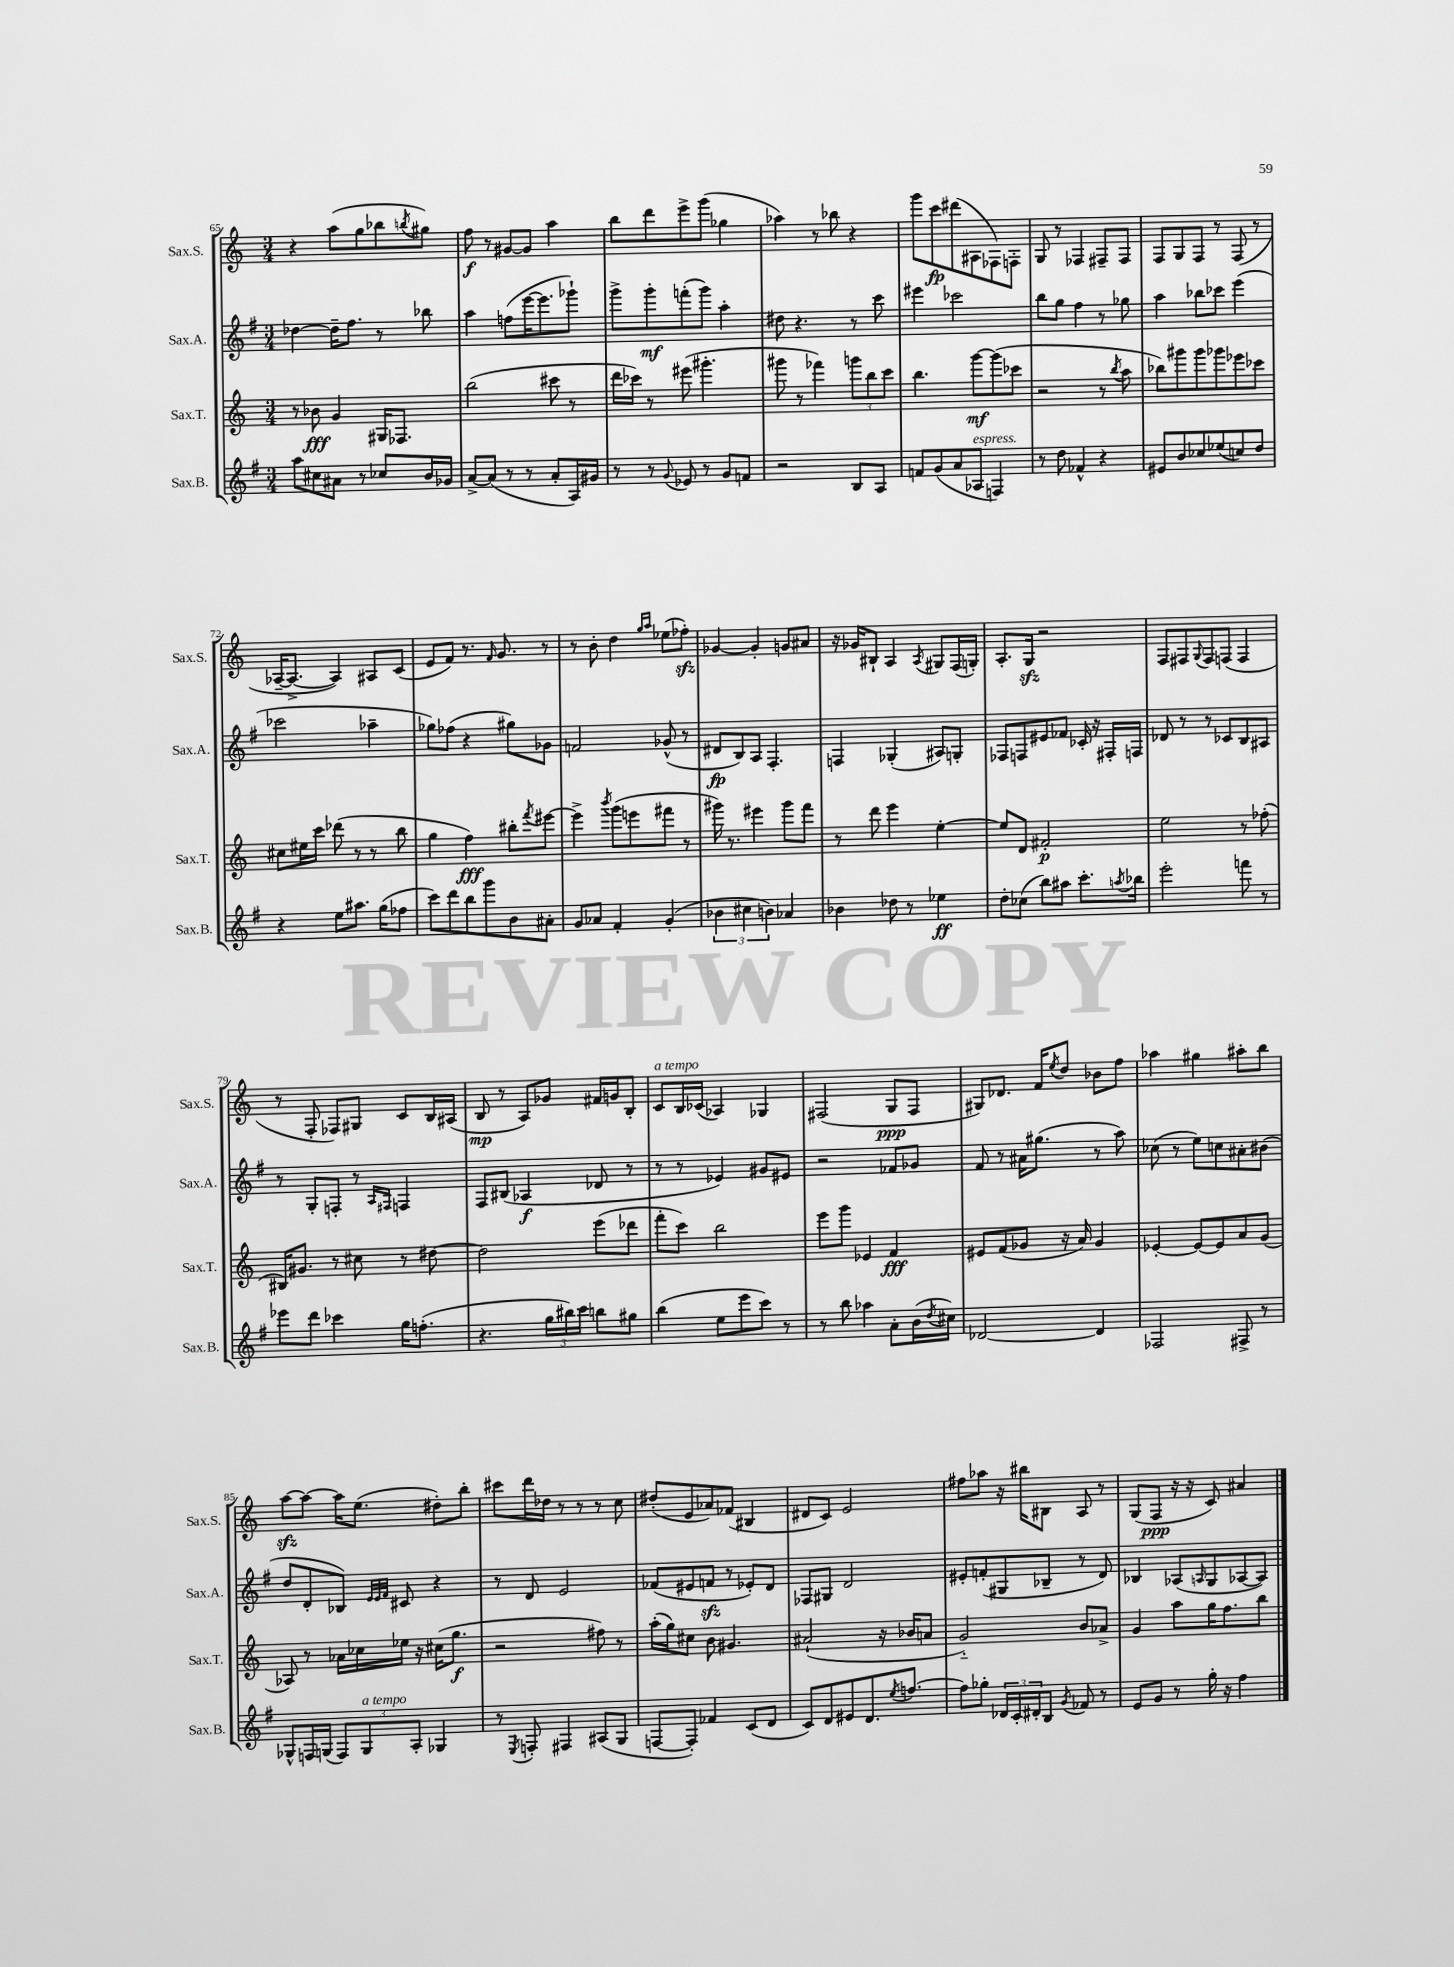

**kern	**dynam	**kern	**dynam	**kern	**dynam	**kern	**dynam
*part4	*part4	*part3	*part3	*part2	*part2	*part1	*part1
*staff4	*staff4	*staff3	*staff3	*staff2	*staff2	*staff1	*staff1
*I"Sax.B.	*	*I"Sax.T.	*	*I"Sax.A.	*	*I"Sax.S.	*
*I'Sax.B.	*	*I'Sax.T.	*	*I'Sax.A.	*	*I'Sax.S.	*
*clefG2	*	*clefG2	*	*clefG2	*	*clefG2	*
*k[f#]	*	*k[]	*	*k[f#]	*	*k[]	*
*M3/4	*	*M3/4	*	*M3/4	*	*M3/4	*
=65	=65	=65	=65	=65	=65	=65	=65
8aa\L	.	8r	.	[4dd-X\	.	4r	.
8cc#X\	.	8b-X\	fff	.	.	.	.
8a#X\J	.	4g/	.	16dd-~\KL]	.	(8aa\L	.
.	.	.	.	8.ff#\J	.	.	.
8r	.	.	.	.	.	8gg\	.
8cc-X/L	.	16G#X/KL	.	8r	.	8bb-X\	.
.	.	8.F-X/J	.	.	.	.	.
.	.	.	.	.	.	8qbbn/	.
16b/L	.	.	.	8bb-X\	.	8gg#X\J)	.
16g-X/JJ	.	.	.	.	.	.	.
=66	=66	=66	=66	=66	=66	=66	=66
[8a^/L	.	(2bb\	.	4aa\	.	8ff\	f
(8a/J]	.	.	.	.	.	8r	.
8r	.	.	.	(8ffn\L	.	[8g#X/L	.
8r	.	.	.	[16eee\K	.	8g#/J]	.
.	.	.	.	8.eee\]	.	.	.
8a'/L	.	8ccc#X\	.	.	.	4aa\	.
16A/L)	.	8r	.	8ggg-X`\J)	.	.	.
16g#X/JJ	.	.	.	.	.	.	.
=67	=67	=67	=67	=67	=67	=67	=67
8r	.	16ddd\LL	.	8ggg^\L	.	8bb\L	.
.	.	16ccc-X\JJ)	.	.	.	.	.
8r	.	8r	.	8ggg'\	mf	8ddd\	.
8qqg/	.	.	.	.	.	.	.
8e-X/	.	(8eee#X\	.	(8fffn'\	.	8eee^\	.
8r	.	4.ggg#X'\	.	8ggg\J)	.	(8ggg\J	.
8g/L	.	.	.	4aa'\	.	4gg-X\	.
8fn/J	.	.	.	.	.	.	.
=68	=68	=68	=68	=68	=68	=68	=68
2r	.	8ggg#X\	.	8dd#X\	.	4aa-X\)	.
.	.	8r	.	4.r	.	.	.
.	.	4fff-X\)	.	.	.	8r	.
.	.	.	.	.	.	8bb-X\	.
8B/L	.	12gggn\L	.	8r	.	4r	.
.	.	12bb\	.	.	.	.	.
8A/J	.	.	.	8ccc\	.	.	.
.	.	12ccc\J	.	.	.	.	.
=69	=69	=69	=69	=69	=69	=69	=69
8fn/L	.	4.bb\	.	4eee#X\	.	8ggg\L	.
(8g/	.	.	.	.	.	8ccc\	fp
8a/	.	.	.	2ccc-X\	.	(8ddd#X\	.
!LO:TX:a:i:t=espress.	!	!	!	!	!	!	!
8A-X/J	.	[8ggg\L	mf	.	.	8A#X\	.
4Fn/)	.	(8ggg\]	.	.	.	8F-X\)	.
.	.	8ccc-X\J	.	.	.	8Fn'\J	.
=70	=70	=70	=70	=70	=70	=70	=70
8r	.	2r	.	8bb\L	.	8G/	.
8dd\	.	.	.	8gg\J	.	8r	.
4f-X^^/	.	.	.	4ff#\	.	4F-X/	.
4r	.	8r	.	8r	.	8F#X~/L	.
.	.	8qbb/	.	.	.	.	.
.	.	8aa\	.	8gg-X\	.	8F#/J	.
=71	=71	=71	=71	=71	=71	=71	=71
8e#X/L	.	8bb-X\L)	.	4aa\	.	8F/L	.
8b/	.	8ggg#X\	.	.	.	8G/	.
8cc-X/	.	8ggg#\	.	8bb-X\L	.	8F/J	.
(8ee-X/	.	8ggg-X\	.	8ccc-X\J	.	8r	.
8ccn/)	.	8eee-X\	.	(4eee\	.	(8F/	.
8dd/J	.	8ccc-X\J	.	.	.	8r	.
!!LO:LB:g=z
=72	=72	=72	=72	=72	=72	=72	=72
4r	.	8cc#X\L	.	2ccc-X\	.	[16A-X~/KL	.
.	.	.	.	.	.	8.A-^/J_	.
.	.	16ee#X\L	.	.	.	.	.
.	.	16ccc\JJ	.	.	.	.	.
8ee\L	.	(8ddd-X\	.	.	.	4A-/])	.
8.aa#X\J	.	8r	.	.	.	.	.
.	.	8r	.	4aa-X~\	.	8A#X/L	.
(16gg\KL	.	.	.	.	.	.	.
8ff-X\J	.	8bb\	.	.	.	(8c/J	.
=73	=73	=73	=73	=73	=73	=73	=73
8ccc\L)	.	4gg\	.	8gg-X\L)	.	8e/L	.
8ddd\	.	.	.	(8ff-X\J	.	8f/J)	.
8bb\	.	4ff\)	fff	4r	.	8.r	.
8ggg\	.	.	.	.	.	.	.
.	.	.	.	.	.	16qqf/	.
.	.	.	.	.	.	8.g/	.
8b\	.	8bb#X'\L	.	8gg#X\L)	.	.	.
.	.	8qfff/	.	.	.	.	.
8a#X'\J	.	[8eee#X\J	.	8g-X\J	.	8r	.
=74	=74	=74	=74	=74	=74	=74	=74
8g/L	.	4eee#^\]	.	2fn/	.	8r	.
8a-X/J	.	.	.	.	.	8b'\	.
.	.	8qbbb/	.	.	.	.	.
4f#'/	.	(8ggg\L	.	.	.	4dd\	.
.	.	8eeen\	.	.	.	.	.
.	.	.	.	.	.	16qqgg/LL	.
.	.	.	.	.	.	16qqaa/JJ	.
(4g'/	.	8fff#X\J	.	(8g-X^^/	.	(8ee-X\L	.
.	.	8r	.	8r	.	8ff-Xzz'\J)	.
=75	=75	=75	=75	=75	=75	=75	=75
6b-X\	.	16ggg#X\)	.	8d#X/L	fp	[4g-X/	.
.	.	8.r	.	.	.	.	.
.	.	.	.	8B/)	.	.	.
6cc#X\	.	.	.	.	.	.	.
.	.	4eee#X\	.	8A/J	.	4g-'/]	.
6bn\)	.	.	.	.	.	.	.
.	.	.	.	4.F#'/	.	.	.
4a-X/	.	8ggg#\L	.	.	.	8gn/L	.
.	.	8fff\J	.	.	.	8a#X/J	.
=76	=76	=76	=76	=76	=76	=76	=76
4b-X\	.	8r	.	4Fn/	.	16r	.
.	.	.	.	.	.	16g-X/KL	.
.	.	8ddd\	.	.	.	8B#X`/J	.
8dd-X\	.	4eee\	.	(4G-X'/	.	4A/	.
8r	.	.	.	.	.	.	.
.	.	.	.	.	.	8qA/	.
4ee-X\	ff	[4ee'\	.	8A#X/L)	.	8G#X/L	.
.	.	.	.	8Gn'/J	.	(16F/L	.
.	.	.	.	.	.	16Gn'/JJ)	.
=77	=77	=77	=77	=77	=77	=77	=77
8dd'\L	.	8ee/L]	.	8F-X/L	.	8.A'/L	.
(8cc-X\J	.	8d/J	.	8Fn/	.	.	.
.	.	.	.	.	.	16Gzz/Jk	.
8bb\L)	.	2f#X'/	p	8e#X/	.	2r	.
8aa#X\J	.	.	.	8f-X/J	.	.	.
8.ccc'\L	.	.	.	16c-X'/	.	.	.
.	.	.	.	16r	.	.	.
.	.	.	.	16F#X'/LL	.	.	.
8qaan/	.	.	.	.	.	.	.
16bb-X\Jk	.	.	.	16Fn/JJ	.	.	.
=78	=78	=78	=78	=78	=78	=78	=78
2eee'\	.	2ee\	.	8d-X/	.	8F/L	.
.	.	.	.	8r	.	8F#X/	.
.	.	.	.	.	.	8qqG/	.
.	.	.	.	8r	.	8F#/	.
.	.	.	.	8c-X/L	.	(8Fn/J	.
8fffn\	.	8r	.	8B/	.	4F/	.
8r	.	(8ff-X'\	.	8A#X/J	.	.	.
!!LO:LB:g=z
=79	=79	=79	=79	=79	=79	=79	=79
8eee-X\L	.	16B#X/KL)	.	8r	.	8r	.
.	.	8.g#X/J	.	.	.	.	.
8ddd\J	.	.	.	8G'/L	.	8F'/	.
4ccc-X\	.	8r	.	8Fn'/J	.	8F-X/L)	.
.	.	8cc#X\	.	8r	.	8G#X/J	.
.	.	.	.	16qqA/LL	.	.	.
.	.	.	.	16qqF#X/JJ	.	.	.
16gg\KL	.	8r	.	4Fn/	.	8c/L	.
(8.ffn'\J	.	.	.	.	.	.	.
.	.	[8dd#X\	.	.	.	16B/L	.
.	.	.	.	.	.	(16A#X/JJ	.
=80	=80	=80	=80	=80	=80	=80	=80
4.r	.	2dd#\]	.	8F#/L	.	8B/	mp
.	.	.	.	(8B#X/J	.	8r	.
.	.	.	.	4A-X/	f	8A/L)	.
24gg\LL	.	.	.	.	.	8g-X/J	.
24bb#X\)	.	.	.	.	.	.	.
24ccc\JJ	.	.	.	.	.	.	.
8bbn\L	.	(8eee\L	.	8d-X/	.	16f#X/LL	.
.	.	.	.	.	.	16gn/J	.
8gg#X\J	.	8ddd-X\J	.	8r	.	8B'/J	.
=81	=81	=81	=81	=81	=81	=81	=81
!	!	!	!	!	!	!LO:TX:a:i:t=a tempo	!
(4bb\	.	8fff'\L	.	8r	.	8c/L	.
.	.	8ccc\J)	.	8r	.	16B/L	.
.	.	.	.	.	.	(16c-X/JJ	.
8ee\L	.	2bb\	.	4e-X/)	.	4A-X/)	.
8eee\	.	.	.	.	.	.	.
8ccc\J)	.	.	.	8g#X/L	.	4G-X/	.
8r	.	.	.	8e#X/J	.	.	.
=82	=82	=82	=82	=82	=82	=82	=82
8r	.	8eee\L	.	2r	.	(2F#X/	.
8bb\	.	8ggg\J	.	.	.	.	.
4aa-X\	.	4e-X/	.	.	.	.	.
8a'\L	.	4f/	fff	8f-X/L	.	8G/L	ppp
(16b\L	.	.	.	8g-X/J	.	8F#/J	.
8qdd/	.	.	.	.	.	.	.
16cc#X\JJ)	.	.	.	.	.	.	.
=83	=83	=83	=83	=83	=83	=83	=83
[2d-X/	.	8e#X/L	.	8f#/	.	8G#X/L)	.
.	.	(8f/	.	8r	.	8.d-X/J	.
.	.	8g-X/J	.	16a#X\KL	.	.	.
.	.	.	.	(8.gg#X\J	.	16f/KL	.
.	.	.	.	.	.	8qee/	.
.	.	16r	.	.	.	8dd/J	.
.	.	16a/)	.	.	.	.	.
4d-/]	.	4g-/	.	8r	.	8b-X\L	.
.	.	.	.	8aa\)	.	8ff\J	.
=84	=84	=84	=84	=84	=84	=84	=84
2F-X/	.	[4e-X'/	.	(8cc-X\	.	4aa-X\	.
.	.	.	.	8r	.	.	.
.	.	8e-/L_	.	8ee\L)	.	4gg#X\	.
.	.	8e-/]	.	8ccn\	.	.	.
8F#X^/	.	8a/	.	8a#X'\	.	8aa#X'\L	.
8r	.	(8g/J	.	(8b#X\J	.	8bb\J	.
!!LO:LB:g=z
=85	=85	=85	=85	=85	=85	=85	=85
8G-X^^/L	.	8A-X/)	.	8dd/L	.	[8aazz\L	.
16Fn/L	.	8r	.	8d'/	.	8aa\J_	.
(16Gn/JJ	.	.	.	.	.	.	.
12F/L)	.	16a-X\LL	.	8B-X/J)	.	16aa\KL]	.
.	.	16cc-X\	.	.	.	(8.ee\J	.
!LO:TX:a:i:t=a tempo	!	!	!	!	!	!	!
12G/	.	.	.	.	.	.	.
.	.	.	.	32qqe/LLL	.	.	.
.	.	.	.	32qqe/	.	.	.
.	.	.	.	32qqf#/JJJ	.	.	.
.	.	16ee-X\JJ	.	8c#X/	.	.	.
12A'/J	.	.	.	.	.	.	.
.	.	16r	.	.	.	.	.
4G-X/	.	(16cc#X\KL	.	4r	.	8dd#X'\L)	.
.	.	8.gg\J	f	.	.	.	.
.	.	.	.	.	.	8bb'\J	.
=86	=86	=86	=86	=86	=86	=86	=86
8r	.	2r	.	8r	.	8ccc#X\L	.
8qE/	.	.	.	.	.	.	.
8Fn'/	.	.	.	8d/	.	16ddd\L	.
.	.	.	.	.	.	16dd-X\JJ	.
4F#X/	.	.	.	2e/	.	8r	.
.	.	.	.	.	.	8r	.
(8A#X/L	.	8ff#X\)	.	.	.	8r	.
8G/J	.	8r	.	.	.	8cc\	.
=87	=87	=87	=87	=87	=87	=87	=87
[8Fn/L	.	(16aa'\LL	.	(8f-X/L	.	(8dd#X'/L	.
.	.	16gg\J)	.	.	.	.	.
8F'/J])	.	8cc#X\J	.	8e#X/	.	8e/	.
4f-X/	.	8b\	.	8fnzz/J	.	8a-X/)	.
.	.	4.g#X/	.	8r	.	(8f-X/J	.
(8c/L	.	.	.	8e-X'/L)	.	4B#X/	.
8d/J	.	.	.	8d/J	.	.	.
=88	=88	=88	=88	=88	=88	=88	=88
8c/L)	.	(2a#X`/	.	8F-X/L	.	8d#X/L	.
8d/	.	.	.	8G#X/J	.	8c/J)	.
8e#X/	.	.	.	2d/	.	2e/	.
8.d/	.	.	.	.	.	.	.
.	.	16r	.	.	.	.	.
8qee/	.	.	.	.	.	.	.
[8.ffn/J	.	16b-X/KL	.	.	.	.	.
.	.	8an/J	.	.	.	.	.
=89	=89	=89	=89	=89	=89	=89	=89
8ff\L]	.	2g/)	.	8e#X'/L	.	8ff#X\L	.
8gg-X'\J	.	.	.	(8fn'/	.	8aa-X\J	.
24d-X/LL	.	.	.	8G#X/	.	16r	.
24c'/	.	.	.	.	.	.	.
.	.	.	.	.	.	16bb#X\KL	.
24d#X'/J	.	.	.	.	.	.	.
8B/J	.	.	.	8B-X~/J	.	8B#X\J	.
8qg/	.	.	.	.	.	.	.
8f-X/	.	8b/L	.	8r	.	8A/	.
8r	.	8a-X^/J	.	8d/)	.	8r	.
=90	=90	=90	=90	=90	=90	=90	=90
8e/L	.	4g/	.	4B-X/	.	(8G/L	.
8g/J	.	.	.	.	.	8F/J	ppp
8r	.	8aa\L	.	(8A-X/L	.	16r	.
.	.	.	.	.	.	16r	.
.	.	.	.	16qqAn/	.	.	.
16gg'\	.	16gg\K	.	8G/	.	8c/)	.
16r	.	8.ff\	.	.	.	.	.
4ff#\	.	.	.	[8A-X/	.	4a#X/	.
.	.	8bb\J	.	8A-/J])	.	.	.
==	==	==	==	==	==	==	==
*-	*-	*-	*-	*-	*-	*-	*-
